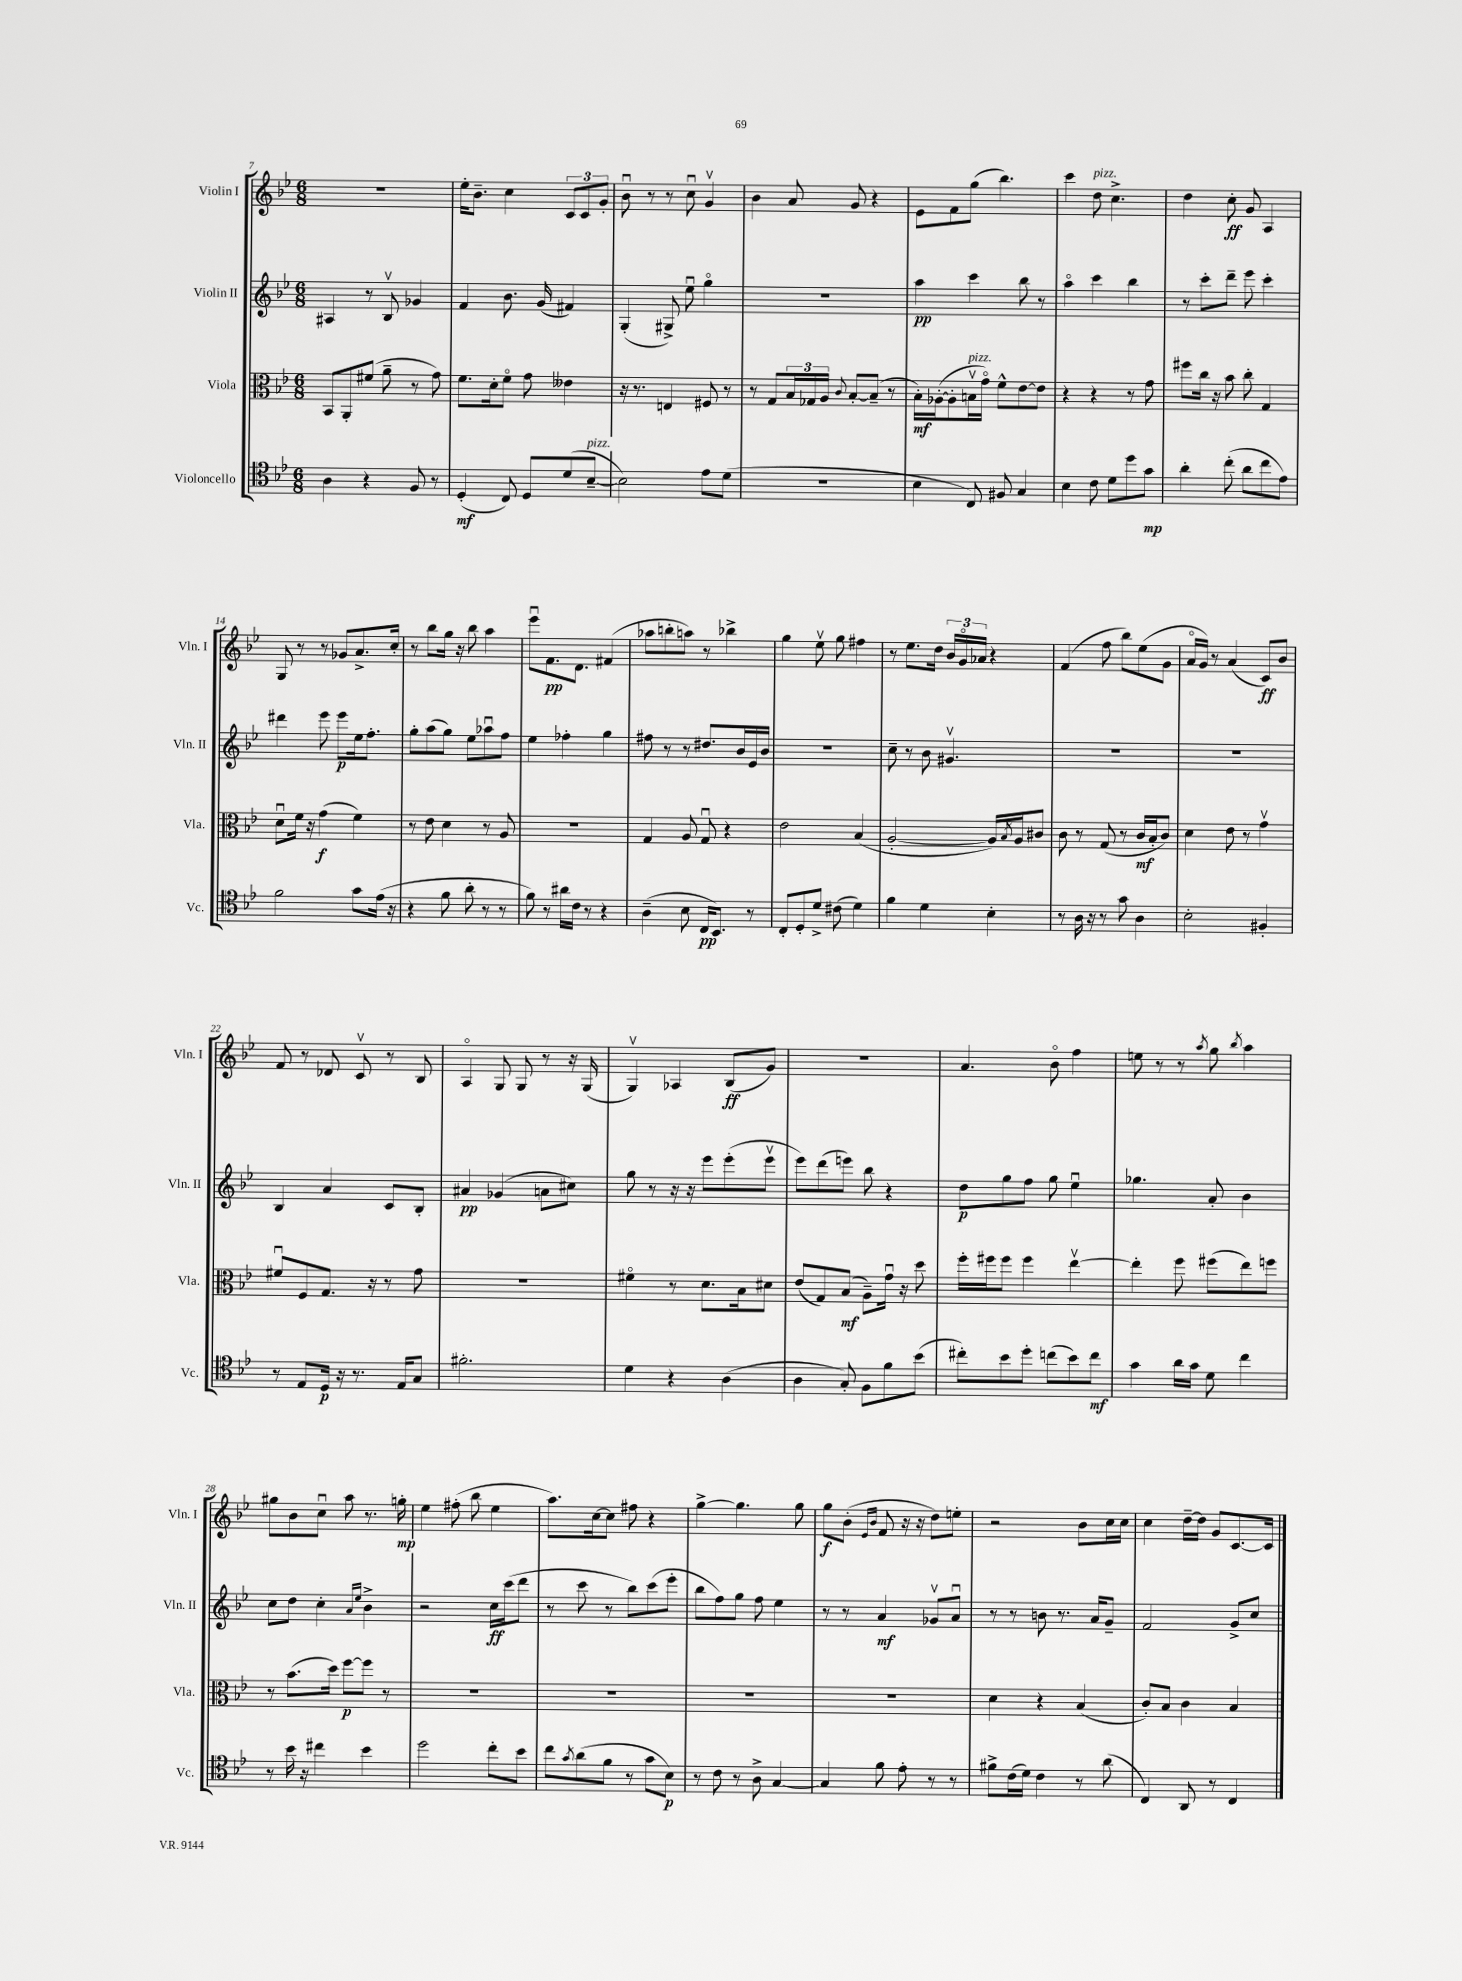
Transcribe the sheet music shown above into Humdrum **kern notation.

**kern	**dynam	**kern	**dynam	**kern	**dynam	**kern	**dynam
*part4	*part4	*part3	*part3	*part2	*part2	*part1	*part1
*staff4	*staff4	*staff3	*staff3	*staff2	*staff2	*staff1	*staff1
*I"Violoncello	*	*I"Viola	*	*I"Violin II	*	*I"Violin I	*
*I'Vc.	*	*I'Vla.	*	*I'Vln. II	*	*I'Vln. I	*
*clefC4	*	*clefC3	*	*clefG2	*	*clefG2	*
*k[b-e-]	*	*k[b-e-]	*	*k[b-e-]	*	*k[b-e-]	*
*M6/8	*	*M6/8	*	*M6/8	*	*M6/8	*
=7	=7	=7	=7	=7	=7	=7	=7
4A\	.	8BB-/L	.	4A#X/	.	2.r	.
.	.	8AA'/	.	.	.	.	.
4r	.	(8f#X/J	.	8r	.	.	.
.	.	8a~\	.	8B-v/	.	.	.
8F/	.	8r	.	4g-X/	.	.	.
8r	.	8g\)	.	.	.	.	.
=8	=8	=8	=8	=8	=8	=8	=8
(4D'/	mf	8.f\L	.	4f/	.	16ee-'\KL	.
.	.	.	.	.	.	8.b-~\J	.
.	.	16d'\k	.	.	.	.	.
8C/)	.	8f\J	.	8.b-\	.	4cc\	.
8D/L	.	8g\	.	.	.	.	.
.	.	.	.	(16g/	.	.	.
(8d/	.	4e--X\	.	4f#X/)	.	12c/L	.
.	.	.	.	.	.	12c/	.
!LO:TX:a:i:t=pizz.	!	!	!	!	!	!	!
[8B-~/J	.	.	.	.	.	.	.
.	.	.	.	.	.	12g'/J	.
=9	=9	=9	=9	=9	=9	=9	=9
2B-\])	.	16r	.	(4G'/	.	8b-u\	.
.	.	8.r	.	.	.	.	.
.	.	.	.	.	.	8r	.
.	.	4En/	.	8G#X^/)	.	8r	.
.	.	.	.	8ee-u\	.	8ccu\	.
8e-\L	.	8F#X/	.	4gg\	.	4gv/	.
(8d\J	.	8r	.	.	.	.	.
=10	=10	=10	=10	=10	=10	=10	=10
2.r	.	8r	.	2.r	.	4b-\	.
.	.	8G/L	.	.	.	.	.
.	.	24B-/L	.	.	.	8a/	.
.	.	24G-X/	.	.	.	.	.
.	.	24A/JJ	.	.	.	.	.
.	.	8qqc/	.	.	.	.	.
.	.	[8B-'/L	.	.	.	8g/	.
.	.	(8B-~/J]	.	.	.	4r	.
.	.	8r	.	.	.	.	.
=11	=11	=11	=11	=11	=11	=11	=11
4B-\	.	16B-'\LL)	mf	4aa\	pp	8e-\L	.
.	.	([16A-X'\J	.	.	.	.	.
.	.	8A-'\]	.	.	.	8f\	.
!	!	!LO:TX:a:i:t=pizz.	!	!	!	!	!
8C/)	.	16Bnv\L	.	4ccc\	.	(8gg\J	.
.	.	16g\JJ)	.	.	.	.	.
8F#X/	.	8f^^\L	.	.	.	4.bb-\)	.
4G/	.	[8e-\	.	8bb-\	.	.	.
.	.	8e-\J]	.	8r	.	.	.
=12	=12	=12	=12	=12	=12	=12	=12
4B-\	.	4r	.	4aa\	.	4ccc\	.
!	!	!	!	!	!	!LO:TX:a:i:t=pizz.	!
8c\	.	4r	.	4ccc\	.	8dd\	.
8d\L	.	.	.	.	.	4.cc^\	.
8dd\	.	8r	.	4bb-\	.	.	.
8g\J	mp	8g\	.	.	.	.	.
=13	=13	=13	=13	=13	=13	=13	=13
4a'\	.	8ff#X\L	.	8r	.	4dd\	.
.	.	16cc\Jk	.	8ccc'\L	.	.	.
.	.	16r	.	.	.	.	.
(8cc'\	.	8b-\	.	8ddd~\J	.	8cc'\	ff
8a\L	.	8cc'\	.	8eee-\	.	8g/	.
8cc\	.	4G/	.	4ccc'\	.	4A/	.
8e-\J)	.	.	.	.	.	.	.
!!LO:LB:g=z
=14	=14	=14	=14	=14	=14	=14	=14
2f\	.	8du\L	.	4ddd#X\	.	8G/	.
.	.	16f\Jk	.	.	.	8r	.
.	.	16r	.	.	.	.	.
.	.	(4g\	f	8eee-\	.	8r	.
.	.	.	.	8eee-\L	p	8g-X/L	.
8g\L	.	4f\)	.	16ee-\k	.	8.a^/	.
.	.	.	.	8.ff'\J	.	.	.
(16e-\Jk	.	.	.	.	.	.	.
16r	.	.	.	.	.	16cc'/Jk	.
=15	=15	=15	=15	=15	=15	=15	=15
4r	.	8r	.	8gg'\L	.	8r	.
.	.	8e-\	.	(8aa\	.	8bb-\L	.
8f\	.	4d\	.	8gg\J)	.	16gg\Jk	.
.	.	.	.	.	.	16r	.
8a'\	.	.	.	8ee-\L	.	8bb-\	.
8r	.	8r	.	8aa-Xu\	.	4aa\	.
8r	.	8A/	.	8ff\J	.	.	.
=16	=16	=16	=16	=16	=16	=16	=16
8f\)	.	2.r	.	4ee-\	.	8eee-u\L	.
8r	.	.	.	.	.	8.f\	pp
16a#X\LL	.	.	.	4ff-X'\	.	.	.
16c\JJ	.	.	.	.	.	8.d\J	.
8r	.	.	.	.	.	.	.
4r	.	.	.	4gg\	.	(4f#X/	.
=17	=17	=17	=17	=17	=17	=17	=17
(4A~\	.	4G/	.	8ff#X\	.	8aa-X\L	.
.	.	.	.	8r	.	8bbn'\	.
8B-\	.	8A/	.	8r	.	8aan\J)	.
16C/KL	pp	8Gu/	.	8.dd#X/L	.	8r	.
8.BB-/J)	.	.	.	.	.	.	.
.	.	4r	.	.	.	4bb-X^\	.
.	.	.	.	16b-/L	.	.	.
8r	.	.	.	16e-/	.	.	.
.	.	.	.	16b-/JJ	.	.	.
=18	=18	=18	=18	=18	=18	=18	=18
8C'/L	.	2e-\	.	2.r	.	4gg\	.
8D'/	.	.	.	.	.	.	.
8d^/J	.	.	.	.	.	8ee-v\	.
(8c#X\	.	.	.	.	.	8gg\	.
4d\)	.	(4B-/	.	.	.	4ff#X\	.
=19	=19	=19	=19	=19	=19	=19	=19
4f\	.	[2A'/	.	8cc~\	.	8r	.
.	.	.	.	8r	.	8.ee-\L	.
4d\	.	.	.	8b-\	.	.	.
.	.	.	.	.	.	16dd\Jk	.
.	.	.	.	4.g#Xv/	.	24b-/LL	.
.	.	.	.	.	.	24g/	.
.	.	.	.	.	.	24a-X/JJ	.
4B-'\	.	16A/LL])	.	.	.	4r	.
.	.	8qB-/	.	.	.	.	.
.	.	16A/J	.	.	.	.	.
.	.	8c#X/J	.	.	.	.	.
=20	=20	=20	=20	=20	=20	=20	=20
8r	.	8c\	.	2.r	.	(4f/	.
16A\	.	8r	.	.	.	.	.
16r	.	.	.	.	.	.	.
8r	.	(8G/	.	.	.	8ff\	.
8g\	.	8r	.	.	.	8bb-\L)	.
4A\	.	16c/LL	mf	.	.	(8ee-\	.
.	.	16B-'/J	.	.	.	.	.
.	.	8c/J)	.	.	.	8g\J	.
=21	=21	=21	=21	=21	=21	=21	=21
2B-'\	.	4d\	.	2.r	.	16a/LL	.
.	.	.	.	.	.	16g/JJ)	.
.	.	.	.	.	.	8r	.
.	.	8e-\	.	.	.	(4a/	.
.	.	8r	.	.	.	.	.
4F#X'/	.	4gv\	.	.	.	8c/L)	ff
.	.	.	.	.	.	8b-/J	.
!!LO:LB:g=z
=22	=22	=22	=22	=22	=22	=22	=22
8r	.	8f#Xu/L	.	4B-/	.	8f/	.
8E-/L	.	8F/	.	.	.	8r	.
16D/Jk	p	8.G/J	.	4a/	.	8d-X/	.
16r	.	.	.	.	.	.	.
8.r	.	.	.	.	.	8cv/	.
.	.	16r	.	.	.	.	.
.	.	8r	.	8c/L	.	8r	.
16E-/KL	.	.	.	.	.	.	.
8G/J	.	8g\	.	8B-'/J	.	8B-/	.
=23	=23	=23	=23	=23	=23	=23	=23
2.f#X'\	.	2.r	.	4a#X/	pp	4A/	.
.	.	.	.	(4g-X/	.	8G/	.
.	.	.	.	.	.	8G/	.
.	.	.	.	8an\L	.	8r	.
.	.	.	.	8cc#X\J)	.	16r	.
.	.	.	.	.	.	(16G/	.
=24	=24	=24	=24	=24	=24	=24	=24
4d\	.	4f#X\	.	8gg\	.	4Gv/)	.
.	.	.	.	8r	.	.	.
4r	.	8r	.	16r	.	4A-X/	.
.	.	.	.	16r	.	.	.
.	.	8.d\L	.	8eee-\L	.	.	.
(4A\	.	.	.	(8eee-'\	.	(8B-/L	ff
.	.	16B-\k	.	.	.	.	.
.	.	8d#X\J	.	8eee-v\J	.	8g/J)	.
=25	=25	=25	=25	=25	=25	=25	=25
4A\	.	(8e-/L	.	8eee-\L)	.	2.r	.
.	.	8G/)	.	(8ddd\	.	.	.
8G'/)	.	(8B-/J	mf	8eeen\J)	.	.	.
8F\L	.	8A~\L)	.	8bb-\	.	.	.
8f\	.	16gu\Jk	.	4r	.	.	.
.	.	16r	.	.	.	.	.
(8b-\J	.	8dd\	.	.	.	.	.
=26	=26	=26	=26	=26	=26	=26	=26
8cc#X'\L)	.	16ff'\LL	.	8dd\L	p	4.a/	.
.	.	16ff#X\J	.	.	.	.	.
8b-\	.	8ff#\J	.	8gg\	.	.	.
8dd'\J	.	4ff#\	.	8ff\J	.	.	.
(8ccn\L	.	.	.	8gg\	.	8b-\	.
8b-\)	.	[4ee-v\	.	4ee-u\	.	4ff\	.
8cc\J	mf	.	.	.	.	.	.
=27	=27	=27	=27	=27	=27	=27	=27
4g\	.	4ee-'\]	.	4.gg-X\	.	8een\	.
.	.	.	.	.	.	8r	.
16a\LL	.	8ff\	.	.	.	8r	.
16g\JJ	.	.	.	.	.	.	.
.	.	.	.	.	.	8qaa/	.
8d\	.	(8ff#X\L	.	8a'/	.	8gg\	.
.	.	.	.	.	.	8qbb-/	.
4cc\	.	8ee-\)	.	4b-\	.	4aa\	.
.	.	8ffn\J	.	.	.	.	.
!!LO:LB:g=z
=28	=28	=28	=28	=28	=28	=28	=28
8r	.	8r	.	8cc\L	.	8gg#X\L	.
16b-\	.	(8.b-\L	.	8dd\J	.	8b-\	.
16r	.	.	.	.	.	.	.
4cc#X\	.	.	.	4cc'\	.	8ccu\J	.
.	.	16dd\Jk)	.	.	.	.	.
.	.	[8ff\L	p	.	.	8aa\	.
.	.	.	.	16qqa/LL	.	.	.
.	.	.	.	16qqee-/JJ	.	.	.
4b-\	.	8ff\J]	.	4b-^\	.	8.r	.
.	.	8r	.	.	.	.	.
.	.	.	.	.	.	16ggn'\	mp
=29	=29	=29	=29	=29	=29	=29	=29
2dd\	.	2.r	.	2r	.	4ee-\	.
.	.	.	.	.	.	(8ff#X'\	.
.	.	.	.	.	.	8bb-\	.
8cc'\L	.	.	.	16cc\LL	ff	4ee-\	.
.	.	.	.	(16ccc\J	.	.	.
8b-\J	.	.	.	8ddd\J	.	.	.
=30	=30	=30	=30	=30	=30	=30	=30
8cc\L	.	2.r	.	8r	.	8.aa\L)	.
8qg/	.	.	.	.	.	.	.
(8a\	.	.	.	8ccc\	.	.	.
.	.	.	.	.	.	[16cc\k	.
8f\J	.	.	.	8r	.	8cc\J]	.
8r	.	.	.	8bb-\L)	.	8ff#X\	.
8g\L	.	.	.	(8ccc\	.	4r	.
8B-\J)	p	.	.	8eee-'\J	.	.	.
=31	=31	=31	=31	=31	=31	=31	=31
8r	.	2.r	.	8bb-\L	.	[4gg^\	.
8c\	.	.	.	8ff\)	.	.	.
8r	.	.	.	8gg\J	.	4.gg\]	.
8A^\	.	.	.	8ff\	.	.	.
[4G/	.	.	.	4ee-\	.	.	.
.	.	.	.	.	.	8gg\	.
=32	=32	=32	=32	=32	=32	=32	=32
4G/]	.	2.r	.	8r	.	8gg\L	f
.	.	.	.	8r	.	(8b-'\J	.
.	.	.	.	.	.	16qqe-/LL	.
.	.	.	.	.	.	16qqb-/JJ	.
8f\	.	.	.	4a/	mf	8f/	.
8e-'\	.	.	.	.	.	16r	.
.	.	.	.	.	.	16r	.
8r	.	.	.	8g-Xv/L	.	8dd\L)	.
8r	.	.	.	8au/J	.	8een'\J	.
=33	=33	=33	=33	=33	=33	=33	=33
8f#X^\L	.	4d\	.	8r	.	2r	.
(16c\L	.	.	.	8r	.	.	.
16d\JJ)	.	.	.	.	.	.	.
4c\	.	4r	.	8bn\	.	.	.
.	.	.	.	8.r	.	.	.
8r	.	(4B-/	.	.	.	8b-\L	.
.	.	.	.	16a/KL	.	.	.
(8a\	.	.	.	8g~/J	.	16cc\L	.
.	.	.	.	.	.	16cc\JJ	.
=34	=34	=34	=34	=34	=34	=34	=34
4C/)	.	8c'/L)	.	2f/	.	4cc\	.
.	.	8B-/J	.	.	.	.	.
8AA/	.	4c\	.	.	.	[16dd~\LL	.
.	.	.	.	.	.	16dd\JJ]	.
8r	.	.	.	.	.	8g/L	.
4C/	.	4B-/	.	8g^/L	.	[8.c/	.
.	.	.	.	8cc/J	.	.	.
.	.	.	.	.	.	16c/Jk]	.
==	==	==	==	==	==	==	==
*-	*-	*-	*-	*-	*-	*-	*-
